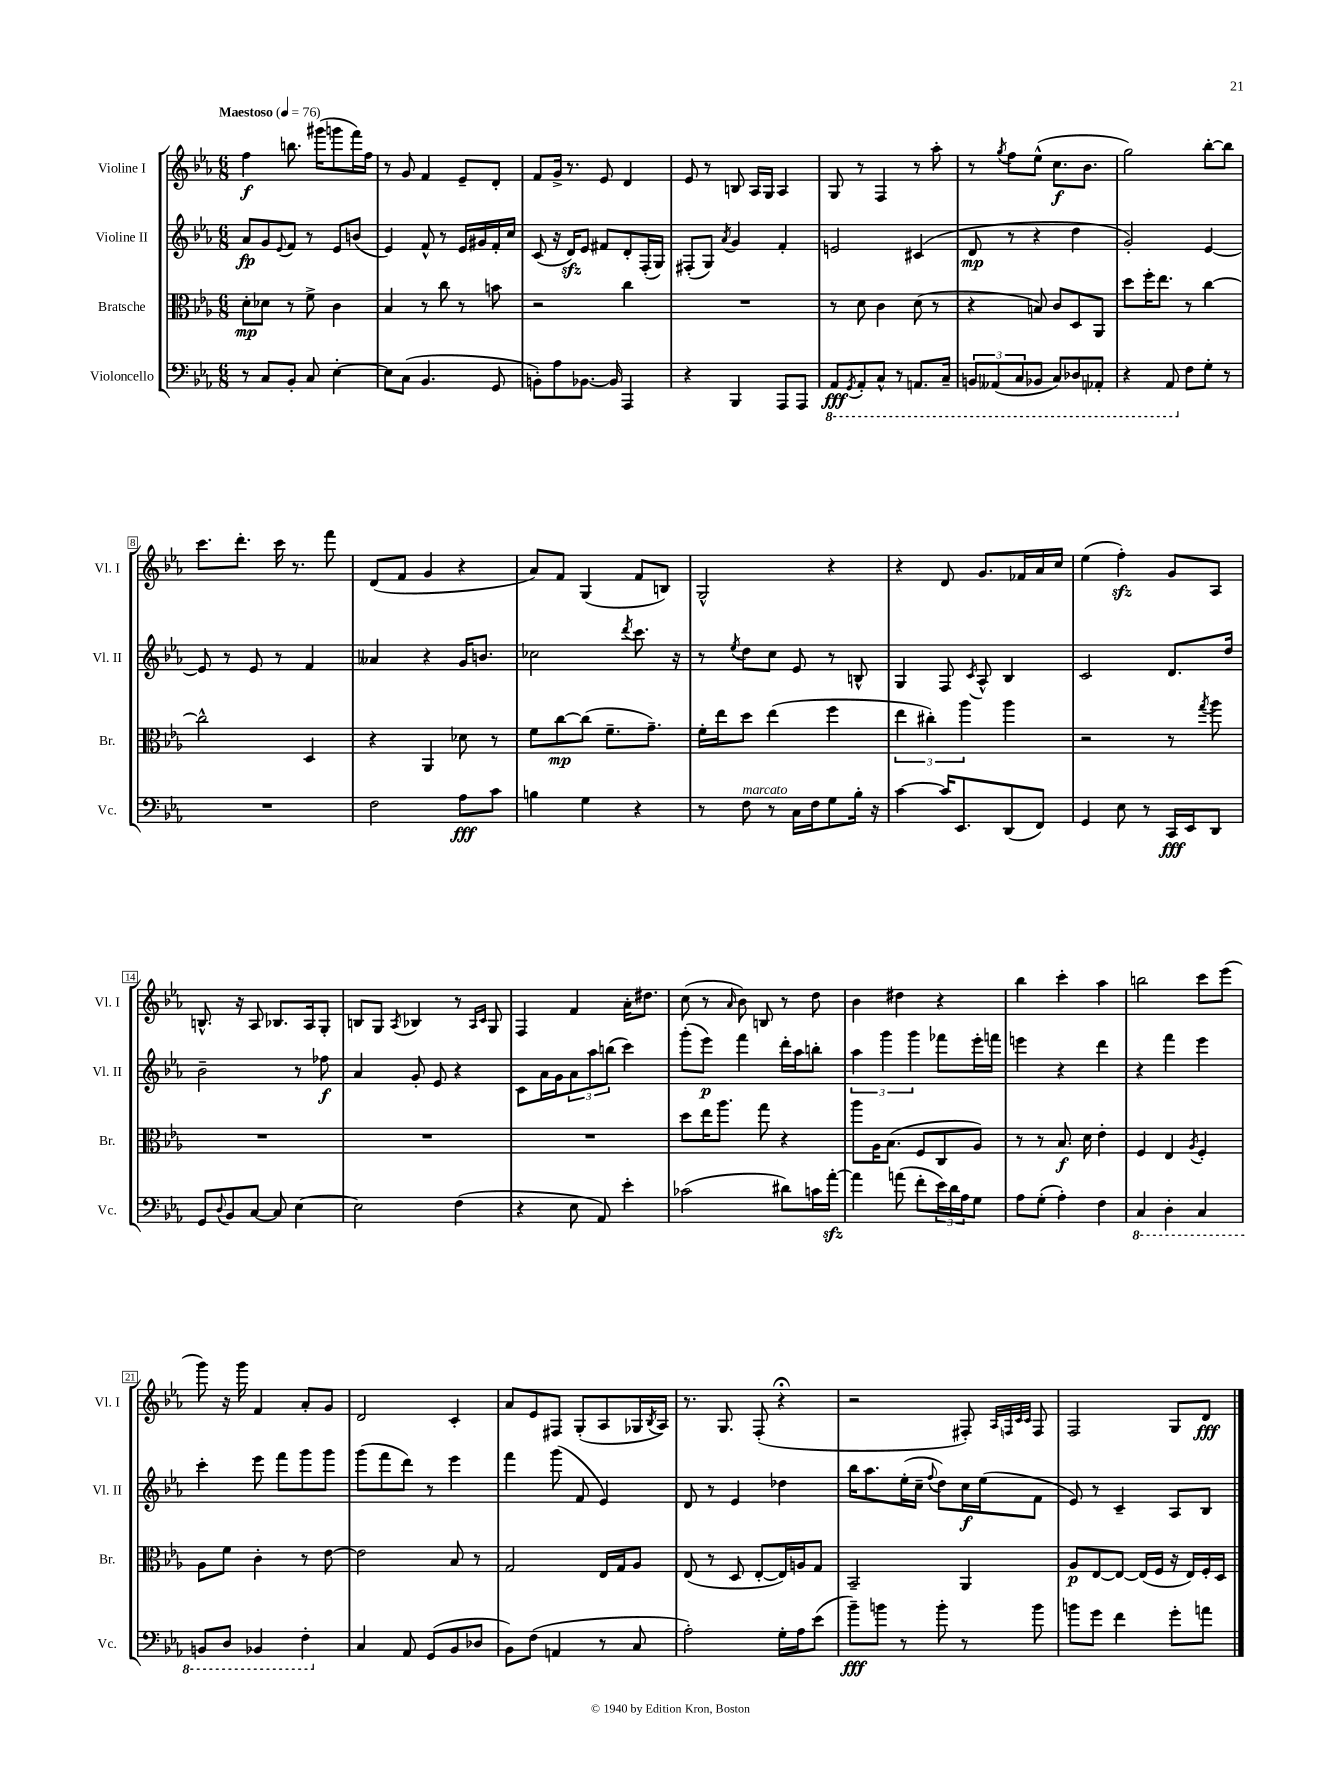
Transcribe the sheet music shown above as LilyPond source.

<<
\new StaffGroup <<
\new Staff = "s0" \with { instrumentName = "Violine I" shortInstrumentName = "Vl. I" } {
    \clef treble \key ees \major \numericTimeSignature \time 6/8 \tempo "Maestoso" 4 = 76
    f''4\f b''8. gis'''16( g'''8 f'''16) f''16 |
    r8 g'8 f'4 ees'8-- d'8-. |
    f'8 g'16-> r8. ees'8 d'4 |
    ees'8 r8 b8 aes16 g16 aes4 |
    g8 r8 f4 r8 aes''8-. |
    r8 \acciaccatura { g''8 } f''8 ees''8-^( c''8.\f bes'8. |
    g''2) bes''8~-. bes''8 |
    c'''8. d'''8.-. c'''16 r8. f'''8 |
    d'8( f'8 g'4 r4 |
    aes'8) f'8 g4( f'8 b8) |
    g2-^ r4 |
    r4 d'8 g'8. fes'16 aes'16 c''16 |
    ees''4( f''4-.\sfz) g'8 aes8 |
    b8.-^ r16 aes8 bes8. aes16 g8-. |
    b8 g8 \acciaccatura { aes8 } bes4 r8 \grace { aes16 c'16 } g8 |
    f4 f'4 aes'16-. dis''8. |
    c''8( r8 \grace { aes'16 } bes'8) b8 r8 d''8 |
    bes'4 dis''4 r4 |
    bes''4 c'''4-. aes''4 |
    b''2 c'''8 ees'''8( |
    g'''8) r16 g'''16 f'4 aes'8-. g'8 |
    d'2 c'4-. |
    aes'8 ees'8 fis8 g8-.( aes8 ges16 \acciaccatura { bes8 } aes16) |
    r8. g8. f8-.( r4\fermata |
    r2 fis8-.) \grace { aes32 f32 c'32 c'32 } f8 |
    f2 g8 d'8\fff \bar "|." |
}
\new Staff = "s1" \with { instrumentName = "Violine II" shortInstrumentName = "Vl. II" } {
    \clef treble \key ees \major \numericTimeSignature \time 6/8
    aes'8\fp g'8 \appoggiatura { ees'8 } f'8 r8 ees'8 b'8( |
    ees'4) f'8-^ r8 ees'16 gis'16 f'16-. c''16 |
    c'8( r16 d'16\sfz) ees'8 fis'8 d'8-. f16-.( g16) |
    fis8-.( g8) \acciaccatura { aes'8 } g'4 f'4-. |
    e'2 cis'4( |
    d'8\mp r8 r4 d''4 |
    g'2-.) ees'4~ |
    ees'8 r8 ees'8 r8 f'4 |
    aeses'4 r4 g'16 b'8. |
    ces''2 \acciaccatura { d'''8 } c'''8. r16 |
    r8 \acciaccatura { ees''8 } d''8 c''8 ees'8 r8 b8-^ |
    g4 f8 \acciaccatura { c'8 } aes8-^ bes4 |
    c'2 d'8. d''16 |
    bes'2-- r8 fes''8\f |
    aes'4 g'8-. ees'8 r4 |
    c'8 aes'16 g'16 \tuplet 3/2 { aes'8 aes''8 b''8( } c'''4) |
    g'''8-.( ees'''8\p) f'''4 d'''16-. aes''16 b''8-. |
    \tuplet 3/2 { aes''4 g'''4 g'''4 } fes'''8 ees'''16-. f'''16 |
    e'''4 r4 d'''4 |
    r4 f'''4 ees'''4 |
    c'''4-. ees'''8 f'''8 g'''8 g'''8 |
    g'''8( f'''8 d'''8) r8 ees'''4 |
    f'''4 g'''8( f'8 ees'4) |
    d'8 r8 ees'4 des''4 |
    bes''16 aes''8. ees''16-.( c''16-- \appoggiatura { f''8 } d''8) c''16\f ees''16( f'8 |
    ees'8) r8 c'4-- aes8 bes8 \bar "|." |
}
\new Staff = "s2" \with { instrumentName = "Bratsche" shortInstrumentName = "Br." } {
    \clef alto \key ees \major \numericTimeSignature \time 6/8
    d'8-.\mp des'8 r8 f'8-> c'4 |
    bes4 r8 c''8 r8 b'8 |
    r2 c''4 |
    R2. |
    r8 d'8 c'4 d'8( r8 |
    r4 b8) c'8 d8 aes,8 |
    d''8 f''16-. ees''8. r8 c''4~ |
    c''2-^ d4 |
    r4 aes,4 des'8 r8 |
    f'8 c''8~\mp c''8( f'8.-- g'8.--) |
    f'16-. ees''16 d''8 ees''4( f''4 |
    \tuplet 3/2 { ees''4 cis''4-.) aes''4 } aes''4 |
    r2 r8 \acciaccatura { g''8 } aes''8 |
    R2. |
    R2. |
    R2. |
    d''8 ees''16 aes''8. g''8 r4 |
    aes''8 aes16 bes8.( f8 c8 aes8) |
    r8 r8 bes8.\f d'16 ees'4-. |
    f4 ees4 \acciaccatura { aes8 } f4-. |
    aes8 f'8 c'4-. r8 ees'8~ |
    ees'2 bes8 r8 |
    g2 ees16 g16 aes8 |
    ees8( r8 d8 ees8~-. ees16) a16 g8 |
    bes,2-- aes,4 |
    aes8\p ees8~ ees8~ ees16( f16 r16 ees16) f16-. d16 \bar "|." |
}
\new Staff = "s3" \with { instrumentName = "Violoncello" shortInstrumentName = "Vc." } {
    \clef bass \key ees \major \numericTimeSignature \time 6/8
    r8 c8 bes,8-. c8 ees4~-. |
    ees8 c8( bes,4. g,8 |
    b,8-.) aes8 bes,8.~ bes,16 aes,,4 |
    r4 bes,,4 aes,,8 aes,,8 |
    \ottava #-1 aes,,8\fff \acciaccatura { g,,8 } aes,,8-. c,8-^ r8 a,,8. c,16-- |
    \tuplet 3/2 { b,,8 aeses,,8( c,8 } bes,,8 c,8) des,8 aes,,8-. |
    r4 aes,,8 \ottava #0 f8 g8-. r8 |
    R2. |
    f2 aes8\fff c'8 |
    b4 g4 r4 |
    r8 f8^\markup { \italic "marcato" } r8 c16 f16 g8 bes16-. r16 |
    c'4~ c'16 ees,8. d,8( f,8) |
    g,4 ees8 r8 c,16\fff ees,16 d,8 |
    g,8 \appoggiatura { d8 } bes,8 c8~ c8 ees4~ |
    ees2 f4( |
    r4 ees8 aes,8) ees'4-. |
    ces'2( dis'8) c'16 aes'16~-.\sfz |
    aes'4 a'8( f'8-. \tuplet 3/2 { ees'16) d'16 aes16 } g8 |
    aes8 g8-.( aes4-.) f4 |
    \ottava #-1 c,4 d,4-. c,4 |
    b,,8 d,8 bes,,4 f,4-. \ottava #0 |
    c4 aes,8 g,8( bes,8 des8 |
    bes,8) f8( a,4 r8 c8 |
    aes2-.) g16-. aes16 ees'8( |
    bes'8--\fff) b'8 r8 b'8-. r8 b'8 |
    b'8 g'8 f'4 g'8-. a'8 \bar "|." |
}
>>
>>
\layout { \context { \Score \override BarNumber.stencil = #(make-stencil-boxer 0.1 0.3 ly:text-interface::print) } }
